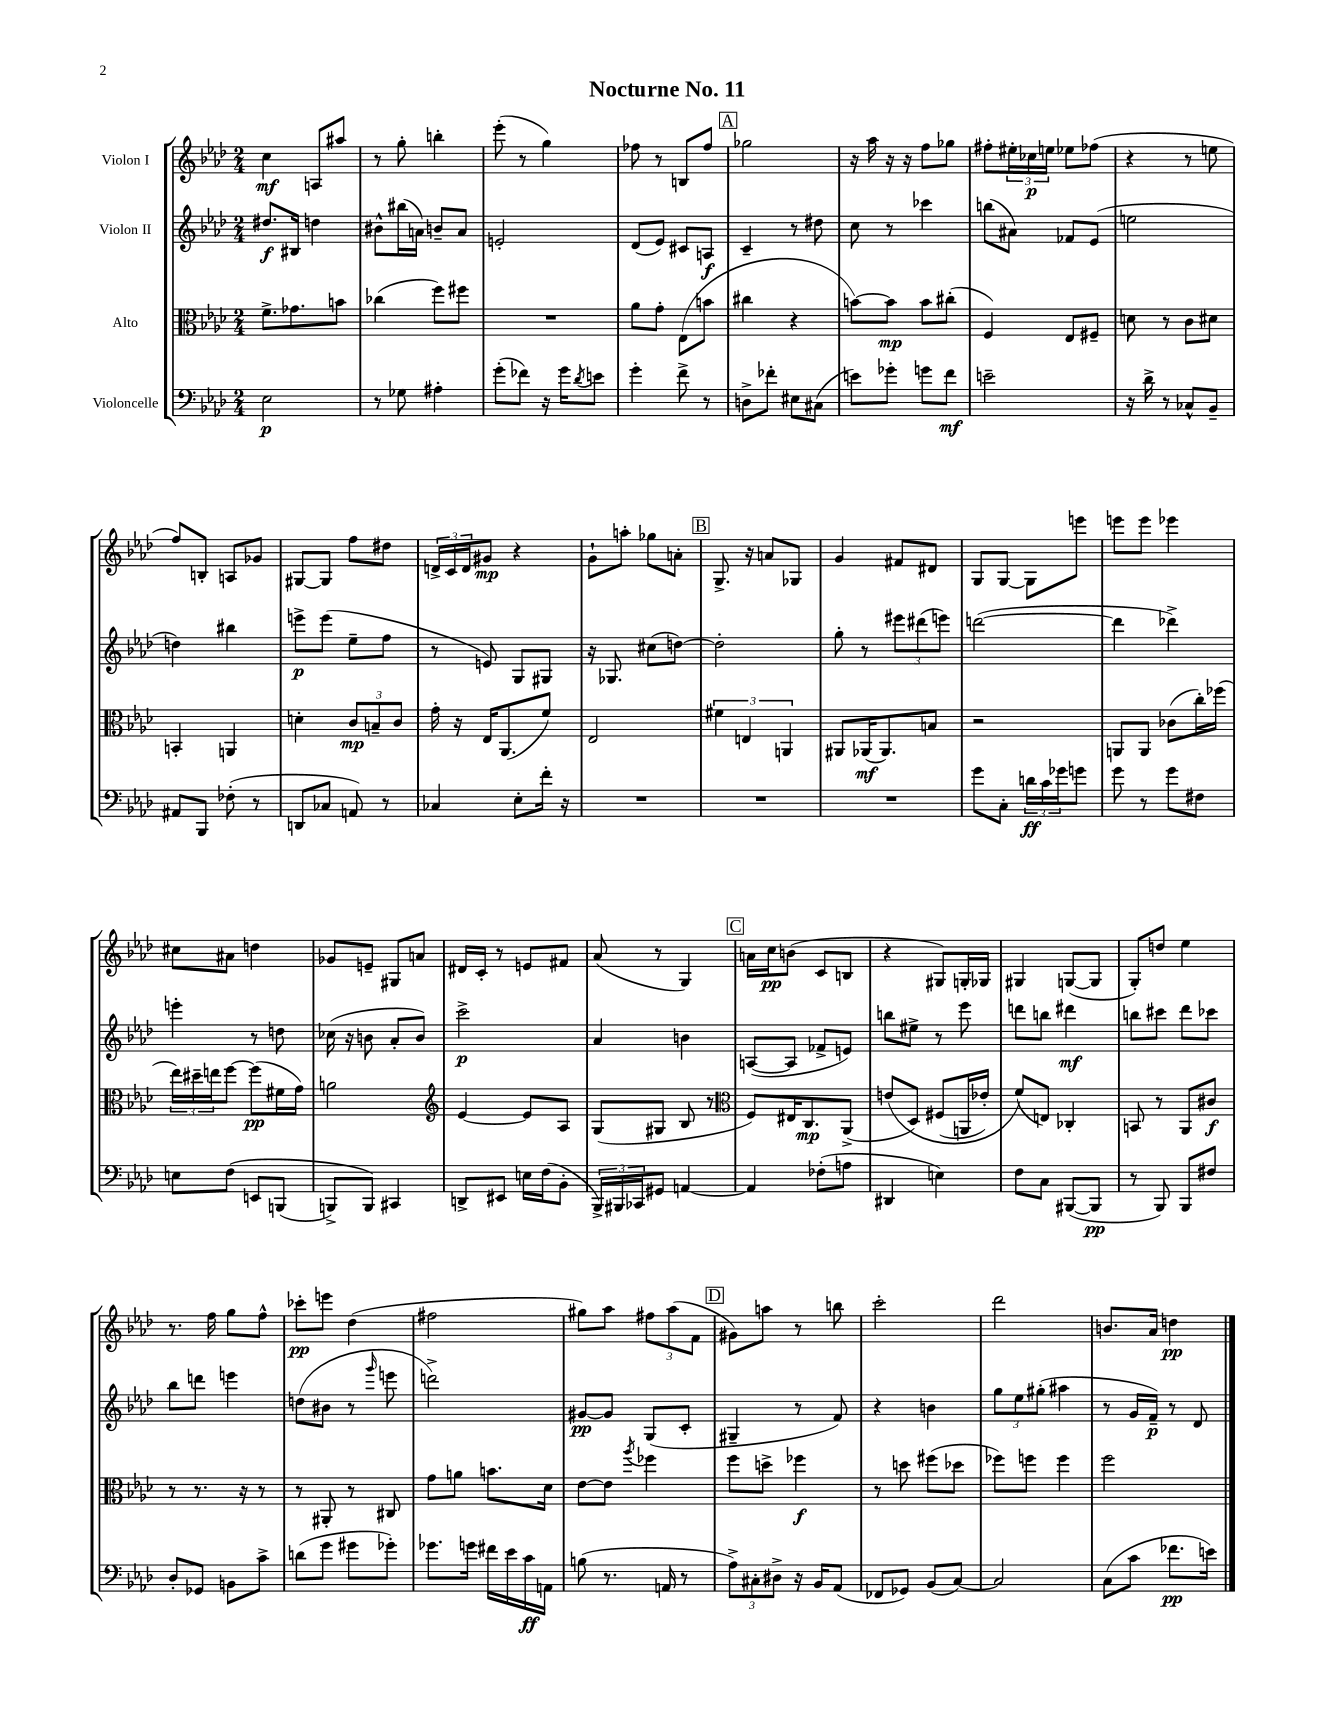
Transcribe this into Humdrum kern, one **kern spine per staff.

**kern	**kern	**kern	**kern
*staff4	*staff3	*staff2	*staff1
*clefF4	*clefC3	*clefG2	*clefG2
*k[b-e-a-d-]	*k[b-e-a-d-]	*k[b-e-a-d-]	*k[b-e-a-d-]
*M2/4	*M2/4	*M2/4	*M2/4
2E-\	8.f^\L	8.dd#/L	4cc\
.	8.g-\	16B#/Jk	.
.	.	4dd\	8A/L
.	8b\J	.	8aa#/J
=	=	=	=
8r	(4cc-\	8b#^^\L	8r
8G-\	.	(16bb#\L	8gg'\
.	.	16a\JJ)	.
4A#'\	8ff\L)	8b~/L	4bb'\
.	8ff#\J	8a/J	.
=	=	=	=
(8g'\L	2r	2e'/	(8eee-'\
8f-\J)	.	.	8r
16r	.	.	4gg\)
16g\LK	.	.	.
8qd-/	.	.	.
8e\J	.	.	.
=	=	=	=
4g'\	8a-\L	(8d-/L	8ff-\
.	8g'\J	8e-/J)	8r
8f^\	(8E-\L	8c#/L	8B/L
8r	8b\J	8A/J	8ff-/J
=	=	=	=
8D^\L	4cc#\	4c~/	2gg-\
8f-'\J	.	.	.
8E#\L	4r	8r	.
(8C#\J	.	8dd#\	.
=	=	=	=
8e\L)	[8b\L)	8cc\	16r
.	.	.	16aa-\
8g-'\J	8b\]J	8r	16r
.	.	.	16r
8g\L	8b\L	4ccc-\	8ff\L
8f\J	(8cc#'\J	.	8gg-\J
=	=	=	=
2e~\	4F/)	(8bb\L	8ff#'\L
.	.	8a#\J)	24ee#'\L
.	.	.	24cc-\
.	.	.	24ee\JJ
.	8E-/L	8f-/L	8ee-\L
.	8F#~/J	(8e-/J	(8ff-\J
=	=	=	=
16r	8d\	2ee\	4r
16d-^\	.	.	.
8r	8r	.	.
8C-^^/L	8c\L	.	8r
8BB-~/J	8d#\J	.	8ee\
=	=	=	=
8AA#/L	4BB'/	4dd\)	8ff/L)
8BBB-/J	.	.	8B'/J
(8F-'\	4AA/	4bb#\	8A/L
8r	.	.	8g-/J
=	=	=	=
8DD/L	4d'\	8eee^\L	[8G#/L
8C-/J	.	(8eee\J	8G#/]J
8AA/)	12c/L	8ee-~\L	8ff\L
.	12B~/	.	.
8r	.	8ff\J	8dd#\J
.	12c/J	.	.
=	=	=	=
4C-/	16g'\	8r	24d^/LL
.	.	.	24c/
.	16r	.	.
.	.	.	24d/J
.	16E-/LK	8e/)	8g#/J
.	(8.AA-/	.	.
8E-'\L	.	8G/L	4r
16f'\Jk	8f/J)	8G#/J	.
16r	.	.	.
=	=	=	=
2r	2E-/	16r	8g`\L
.	.	8.G-/	.
.	.	.	8aa'\J
.	.	(8cc#\L	8gg-\L
.	.	[8dd\J)	8a'\J
=	=	=	=
2r	6f#\	2dd'\]	8.G^/
.	6E/	.	.
.	.	.	16r
.	.	.	8a/L
.	6AA/	.	.
.	.	.	8G-/J
=	=	=	=
2r	8AA#/L	8gg'\	4g/
.	(16AA-/K	8r	.
.	8.AA-/)	.	.
.	.	12eee#\L	8f#/L
.	.	(12ddd#\	.
.	8B/J	.	8d#/J
.	.	12eee\J)	.
=	=	=	=
8g\L	2r	([2ddd\	8G/L
8C'\J	.	.	[8G/J
24d\LL	.	.	8G\]L
24c\	.	.	.
24g-\J	.	.	.
8g\J	.	.	8eee\J
=	=	=	=
8g\	8AA/L	4ddd\]	8eee\L
8r	8AA/J	.	8eee\J
8g\L	(8c-\L	4ddd-^\)	4eee-\
8F#\J	16cc'\L)	.	.
.	(16ff-\JJ	.	.
=	=	=	=
8E\L	24ee-\LL)	4eee'\	8cc#\L
.	24dd#~\	.	.
.	24ee\J	.	.
&(8F\J	[8ff\J	.	8a#\J
8EE/L	(8ff\]L	8r	4dd\
(8BBB/J	16f#\L	8dd\	.
.	16g\JJ)	.	.
=	=	=	=
8BBB^/L)	2a\	(16cc-\	8g-/L
.	.	16r	.
8BBB/J&)	.	8b\	8e~/J
4CC#/	.	8a-'/L	8G#/L
.	.	8b/J)	8a/J
=	=	=	=
*	*clefG2	*	*
8DD^/L	[4e-/	2ccc^\	16d#/LL
.	.	.	16c'/JJ
8EE#/J	.	.	8r
16E\LL	8e-/]L	.	8e/L
(16F\J	.	.	.
8BB-'\J	8A-/J	.	8f#/J
=	=	=	=
24BBB-^/LL)	(8G/L	4a-/	(8a-/
24BBB#/	.	.	.
24CC-/J	.	.	.
8GG#/J	8G#/J	.	8r
[4AA/	8B-/	4b\	4G/)
.	8r	.	.
=	=	=	=
*	*clefC3	*	*
4AA/]	8F/L)	([8A/L	16a\LL
.	.	.	16cc\J
.	16E#/K	8A/]J	(8b\J
.	8.C/	.	.
(8F-'\L	.	8f-^/L	8c/L
8A\J	(8AA-^/J	8e/J)	8B/J
=	=	=	=
4DD#/	&(8e/L	8bb\L	4r
.	8D-/J)	8ee#^\J	.
4E\)	(8F#/L	8r	8G#/L)
.	16AA/L	8eee-\	16G'/L
.	16e-'/JJ)	.	16G-/JJ
=	=	=	=
8F\L	(8f/L&)	8ddd\L	4G#/
8C\J	8E/J)	8bb\J	.
([8BBB#/L	4C-'/	4ddd#\	([8G/L
8BBB#/]J	.	.	8G/]J
=	=	=	=
8r	8BB/	8bb\L	8G'/L)
8BBB-/)	8r	8ccc#\J	8dd/J
8BBB-/L	8AA-/L	8ddd-\L	4ee-\
8F#/J	8c#/J	8ccc-\J	.
=	=	=	=
8D-'/L	8r	8bb-\L	8.r
8GG-/J	8.r	8ddd\J	.
.	.	.	16ff\
8BB\L	.	4eee\	8gg\L
.	16r	.	.
8c^\J	8r	.	8ff^^\J
=	=	=	=
(8d\L	8r	(8dd\L	8ccc-'\L
8g\J	8AA#'/	8b#\J	8eee\J
8g#\L	8r	8r	(4dd-\
.	.	16qqggg/	.
8g-'\J)	8C#/	8eee\	.
=	=	=	=
8.g-\L	8g\L	2ddd^\)	2ff#\
.	8a\J	.	.
16g\Jk	.	.	.
16f#\LL	8.b\L	.	.
16e-\	.	.	.
16c\	.	.	.
16AA\JJ	16d-\Jk	.	.
=	=	=	=
(8B\	[8e-\L	[8g#/L	8gg#\L)
8.r	8e-\]J	8g#/]J	8aa-\J
.	8qaa-/	.	.
.	4ff-\	(8G/L	12ff#\L
16AA/	.	.	.
.	.	.	(12aa-\
8r	.	8c'/J	.
.	.	.	12f\J
=	=	=	=
12A-^\L)	8ff\L	4G#~/	8g#\L)
12C#'\	.	.	.
.	8dd^\J	.	8aa\J
12D#^\J	.	.	.
16r	4ff-\	8r	8r
16BB-/LK	.	.	.
(8AA-/J	.	8f/)	8bb\
=	=	=	=
8FF-/L	8r	4r	2ccc'\
8GG-/J)	8dd\	.	.
(8BB-/L	(8ff#\L	4b\	.
[8C/J)	8dd-\J	.	.
=	=	=	=
2C/]	8ff-\L)	12gg\L	2ddd-\
.	.	12ee-\	.
.	8ff\J	.	.
.	.	(12gg#'\J	.
.	4ff\	4aa#\	.
=	=	=	=
(8C\L	2ff\	8r	8.b/L
8c\J	.	16g/LL	.
.	.	16f~/JJ)	16a-/Jk
8.f-\L	.	8r	4dd\
.	.	8d-/	.
16e\Jk)	.	.	.
==	==	==	==
*-	*-	*-	*-
